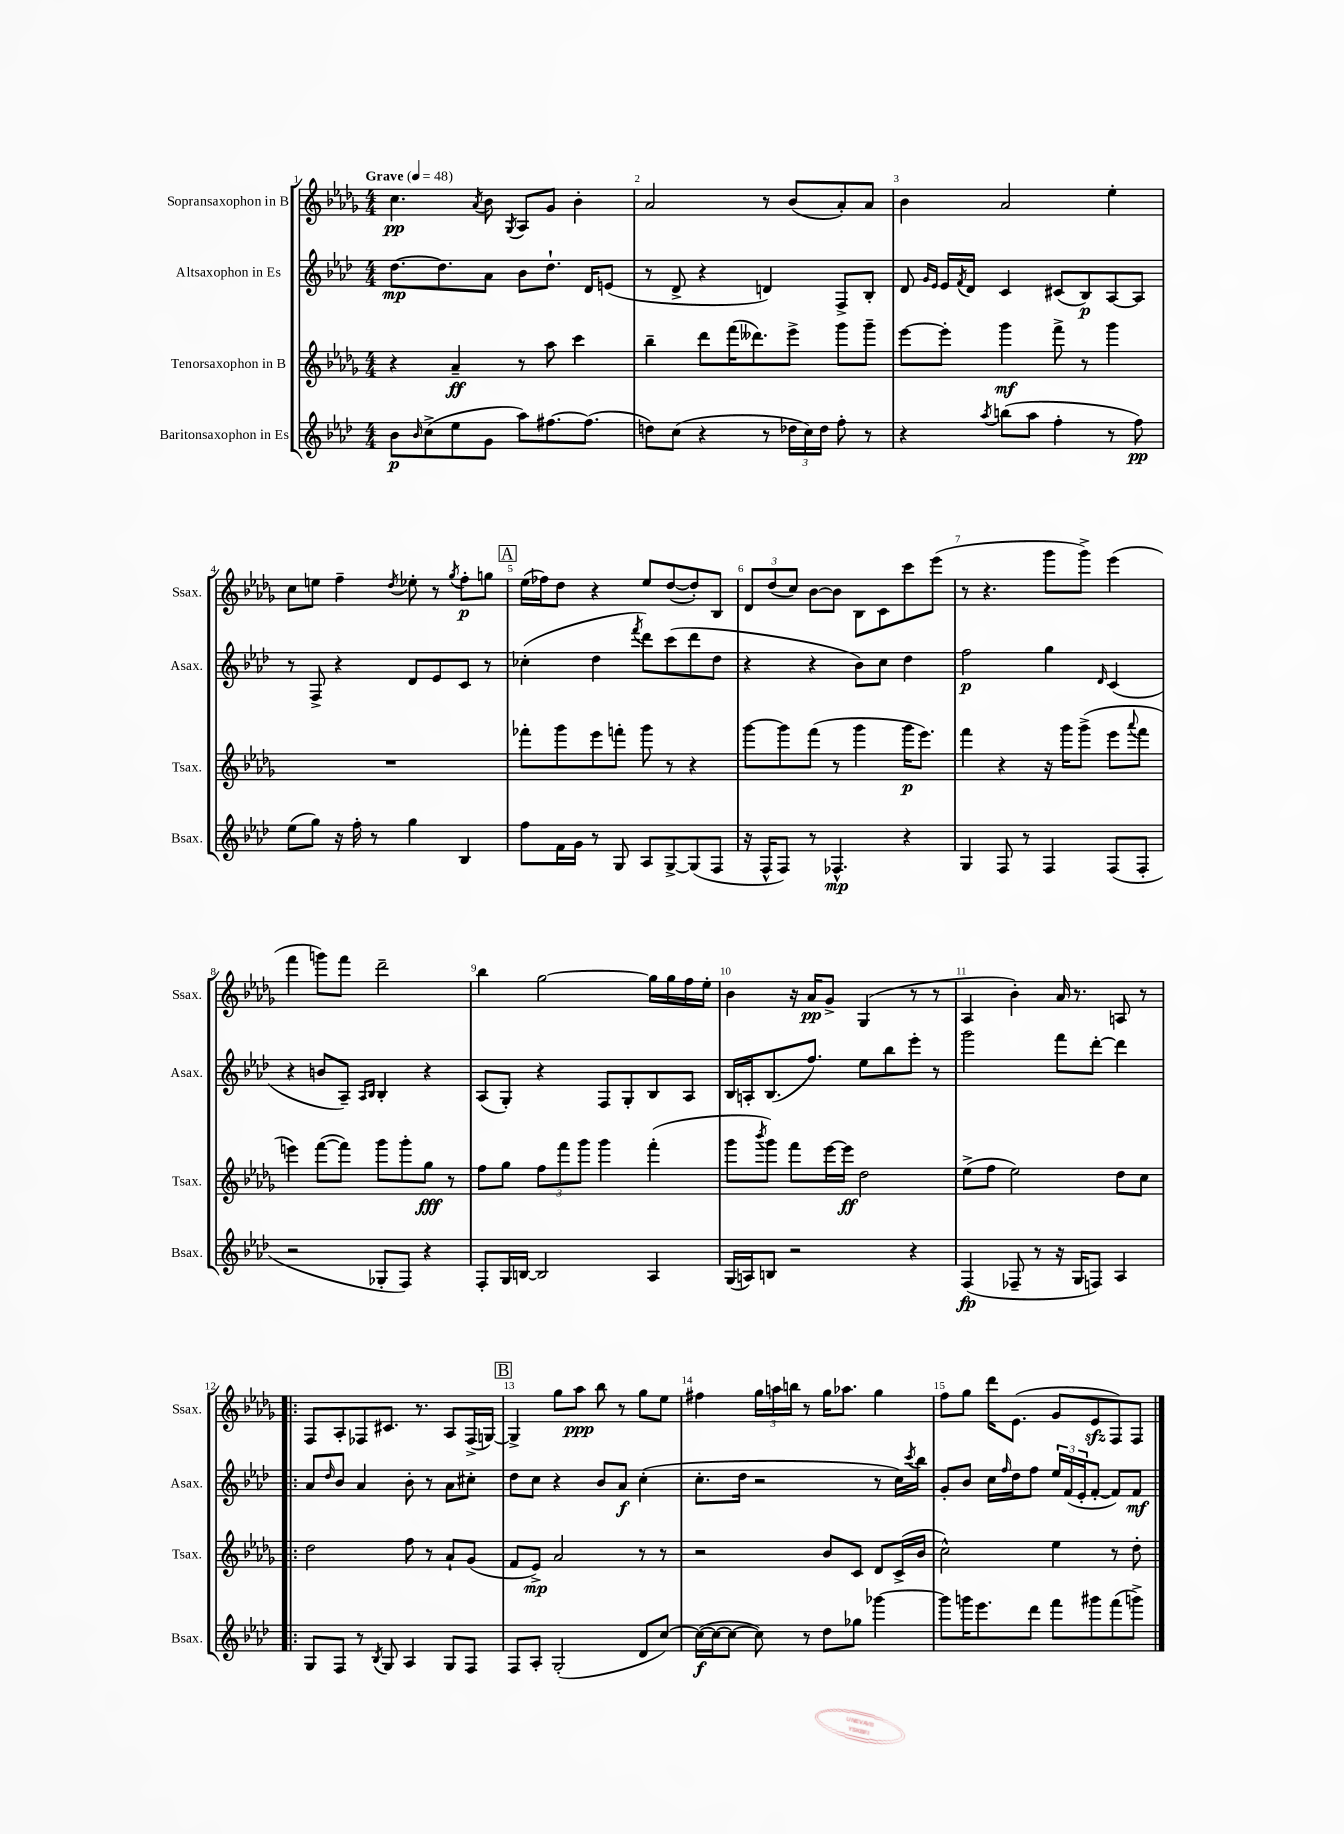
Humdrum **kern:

**kern	**kern	**kern	**kern
*staff4	*staff3	*staff2	*staff1
*clefG2	*clefG2	*clefG2	*clefG2
*k[b-e-a-d-]	*k[b-e-a-d-g-]	*k[b-e-a-d-]	*k[b-e-a-d-g-]
*M4/4	*M4/4	*M4/4	*M4/4
*MM48	*MM48	*MM48	*MM48
8b-	4r	[8.dd-	4.cc
16qqb-	.	.	.
(8cc^	.	.	.
.	.	8.dd-]	.
8ee-	4a-~	.	.
.	.	.	8qa-
8g	.	8a-	8b-
.	.	.	8qG-
8aa-)	8r	8b-	8A-
[8.ff#	8aa-	8.dd-`	8g-
.	4ccc	.	4b-'
(8.ff#]	.	16d-	.
.	.	(8e	.
=	=	=	=
8dd)	4bb-~	8r	2a-
(8cc	.	8d-^	.
4r	8ddd-	4r	.
.	(16fff	.	.
.	8.ddd--)	.	.
8r	.	4d)	8r
24dd-	8eee-^	.	(8b-
24cc)	.	.	.
24dd-	.	.	.
8ff'	8ggg-	8F^	8a-')
8r	8ggg-~	8B-'	8a-
=	=	=	=
4r	[8eee-	8d-	4b-
.	.	16qqg	.
.	.	16qqe-	.
.	8eee-']	16e-	.
.	.	8qf	.
.	.	16d-	.
8qaa-	.	.	.
(8bb	4ggg-	4c	2a-
8aa-	.	.	.
4ff'	8fff^	(8c#	.
.	8r	8B-)	.
8r	4ggg-	[8A-	4ee-'
8ff)	.	8A-]	.
=	=	=	=
(8ee-	1r	8r	8cc
8gg)	.	8F^	8ee
16r	.	4r	4ff~
16ff'	.	.	.
8r	.	.	.
.	.	.	8qdd-
4gg	.	8d-	8ee-'
.	.	8e-	8r
.	.	.	8qgg-
4B-	.	8c	8ff'
.	.	8r	8gg
=	=	=	=
8ff	8fff-'	(4cc-'	(16ee-
.	.	.	16ff-)
16f	8ggg-	.	8dd-
16g	.	.	.
8r	8eee-	4dd-	4r
8G	8fff'	.	.
.	.	8qfff	.
8A-	8ggg-	8ddd-)	8ee-
[8G^	8r	(8ccc	([8dd-
(8G]	4r	8ddd-	8dd-'])
8F	.	8dd-	8B-
=	=	=	=
16r	[8ggg-	4r	12d-
16F^^	.	.	.
.	.	.	(12dd-
8F)	8ggg-]	.	.
.	.	.	12cc)
8r	(8fff	4r	[8b-
4.F-^^	8r	.	8b-]
.	4ggg-	8b-)	8B-
.	.	8cc	8c
4r	16ggg-	4dd-	8ccc
.	8.eee-)	.	.
.	.	.	(8eee-
=	=	=	=
4G	4fff	2ff	8r
.	.	.	4.r
8F	4r	.	.
8r	.	.	.
4F	16r	4gg	8ggg-
.	16ggg-	.	.
.	(8ggg-^	.	8ggg-^)
.	.	16qqd-	.
(8F	8eee-	(4c	(4eee-
.	8qqaaa-	.	.
8F'	8fff	.	.
=	=	=	=
2r	4eee)	4r	4fff
.	([8fff	8b	8ggg)
.	8fff])	8A-~)	8fff
.	.	16qqA-	.
.	.	16qqB-	.
8G-'	8ggg-	4B-'	2ddd-~
8F)	8ggg-'	.	.
4r	8gg-	4r	.
.	8r	.	.
=	=	=	=
8F'	8ff	(8A-	4bb-
16G	8gg-	8G')	.
[16B	.	.	.
2B]	12ff	4r	[2gg-
.	12fff	.	.
.	12ggg-	.	.
.	4ggg-	8F	.
.	.	8G'	.
4A-	(4fff'	8B-	16gg-]
.	.	.	16gg-
.	.	8A-	16ff
.	.	.	16ee-'
=	=	=	=
(16G	8ggg-	16B-	4b-
16A)	.	16A'	.
.	8qbbb-	.	.
8B	8ggg-)	(8.B-	.
2r	8fff	.	16r
.	.	8.ff)	16a-
.	[16eee-	.	8g-^
.	16eee-]	.	.
.	2dd-	8ee-	(4G-
.	.	8bb-	.
4r	.	8eee-'	8r
.	.	8r	8r
=	=	=	=
(4F	(8ee-^	2ggg	4A-
.	8ff	.	.
8F-~	2ee-)	.	4b-')
8r	.	.	.
16r	.	8fff	16a-
16G	.	.	8.r
8F)	.	[8ddd-'	.
4A-	8dd-	4ddd-]	8A
.	8cc	.	8r
=!|:	=!|:	=!|:	=!|:
8G	2dd-	8a-	8F
.	.	16qqdd-	.
8F	.	8b-	8A-'
8r	.	4a-	8F-
8qB-	.	.	.
8G	.	.	8.c#
4A-	8ff	8b-'	.
.	.	.	8.r
.	8r	8r	.
8G	8a-`	8a-	8A-
8F	(8g-	8cc#'	(16F-^
.	.	.	[16G)
=	=	=	=
8F	8f	8dd-	4G^]
8A-'	8e-^)	8cc	.
(2G'	2a-	4r	8gg-
.	.	.	8aa-
.	.	8b-	8bb-
.	.	8a-	8r
8d-	8r	(4cc'	8gg-
[8cc)	8r	.	8ee-
=	=	=	=
(16cc_	2r	8.cc'	4ff#
16cc_	.	.	.
8cc_	.	.	.
.	.	16dd-	.
8cc])	.	2r	24gg-
.	.	.	24aa
.	.	.	24bb
8r	.	.	8r
8dd-	8b-	.	16gg-
.	.	.	8.aa-
8gg-	8c	.	.
[4ggg-	8d-	8r	4gg-
.	(16c^	16cc)	.
.	.	8qccc	.
.	16b-	16bb-	.
=	=	=	=
8ggg-]	2cc^^)	8g'	8ff
16ggg	.	8b-	8gg-
8.eee-	.	.	.
.	.	16cc	16ddd-
.	.	16qqff	.
.	.	16dd-	(8.e-
8ddd-	.	8ff	.
8fff	4ee-	24ee-	8g-
.	.	(24f	.
.	.	24e-'	.
8ggg#	.	[8f'	8e-
(8fff	8r	8f])	8F)
8ggg^)	8dd-'	8f	8F
==	==	==	==
*-	*-	*-	*-
